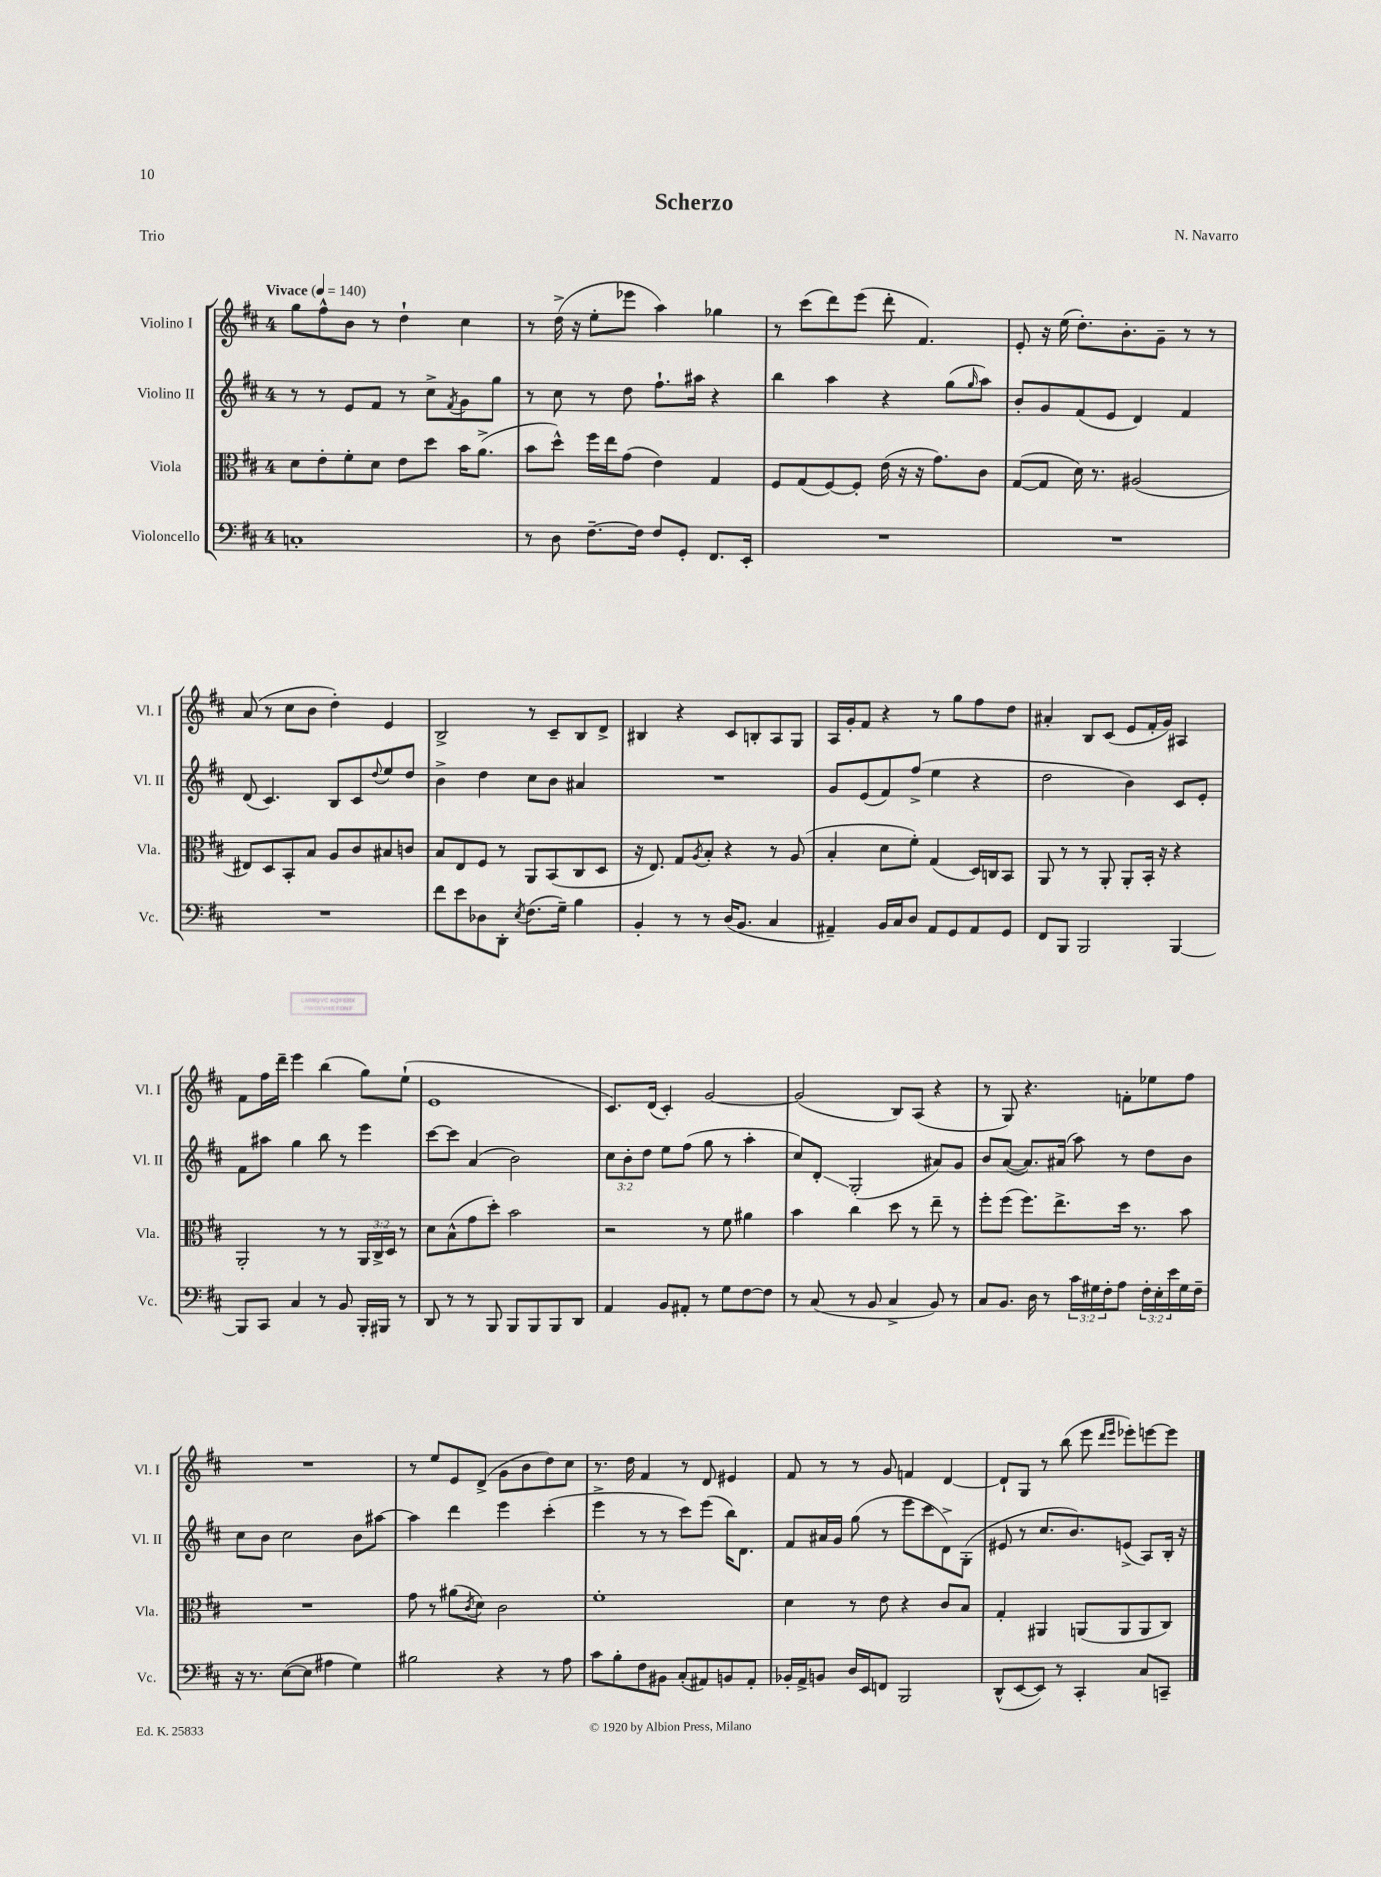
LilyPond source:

\header { title = "Scherzo" composer = "N. Navarro" piece = "Trio" }
<<
\new StaffGroup <<
\new Staff = "s0" \with { instrumentName = "Violino I" shortInstrumentName = "Vl. I" } {
    \clef treble \key d \major \once \override Staff.TimeSignature.style = #'single-digit \time 4/4 \tempo "Vivace" 4 = 140
    g''8 fis''8-^ b'8 r8 d''4-! cis''4 |
    r8 d''16->( r16 e''8-. ees'''8 a''4) ges''4 |
    r8 cis'''8( d'''8) e'''8( d'''8-. fis'4.) |
    e'8-. r16 e''16( d''8.-.) b'8.-. g'8-- r8 r8 |
    a'8( r8 cis''8 b'8 d''4-.) e'4 |
    b2-> r8 cis'8-- b8 d'8-> |
    bis4 r4 cis'8 b8-. a8 g8 |
    a16 g'16-. fis'8 r4 r8 g''8 fis''8 d''8 |
    ais'4-. b8 cis'8( e'8 fis'16-. g'16) ais4 |
    fis'8 fis''16 d'''16-- e'''4 b''4( g''8) e''8-!( |
    e'1 |
    cis'8.) d'16( cis'4-.) g'2~ |
    g'2( b8) a8( r4 |
    r8 g8) r4. f'8-. ees''8 fis''8 |
    R1 |
    r8 e''8 e'8 d'8->( g'8 b'8 d''8) cis''8 |
    r8. d''16 fis'4 r8 d'8 eis'4 |
    fis'8 r8 r8 g'8 f'4 d'4~ |
    d'8-! g8 r8 b''8( e'''8 \grace { d'''16 e'''16 } ees'''8-.) e'''8~ e'''8 \bar "|." |
}
\new Staff = "s1" \with { instrumentName = "Violino II" shortInstrumentName = "Vl. II" } {
    \clef treble \key d \major \once \override Staff.TimeSignature.style = #'single-digit \time 4/4 \override Staff.TupletNumber.text = #tuplet-number::calc-fraction-text
    r8 r8 e'8 fis'8 r8 cis''8-> \acciaccatura { fis'8 } g'8 g''8 |
    r8 cis''8 r8 d''8 fis''8.-! ais''16 r4 |
    b''4 a''4 r4 g''8( \grace { g''16 } a''8) |
    b'8-. g'8 fis'8( e'8 d'4) fis'4 |
    d'8( cis'4.) b8 cis'8 \appoggiatura { d''8 } e''8 d''8 |
    b'4-> d''4 cis''8 b'8 ais'4 |
    R1 |
    g'8 e'8( fis'8) fis''8->( e''4 r4 |
    d''2 b'4) cis'8 e'8-. |
    fis'8 ais''8 g''4 b''8 r8 e'''4 |
    cis'''8~ cis'''8 a'4( b'2) |
    \tuplet 3/2 { cis''8 b'8-. d''8 } e''8 fis''8( g''8 r8 a''4-. |
    cis''8) d'8-.\glissando g2-.( ais'8) g'8 |
    b'8 a'8~( a'8.) ais'16( a''8) r8 d''8 b'8 |
    cis''8 b'8 cis''2 b'8 ais''8~ |
    ais''4 d'''4 e'''4 cis'''4-.( |
    e'''4-> r8 r8 cis'''8) e'''8( b''16) d'8. |
    fis'8 ais'16 g'16 g''8( r8 e'''8 cis'''8 d'8->) g8-.( |
    eis'8 r8 cis''8. b'8.) e'8->( a8) b16-. r16 \bar "|." |
}
\new Staff = "s2" \with { instrumentName = "Viola" shortInstrumentName = "Vla." } {
    \clef alto \key d \major \once \override Staff.TimeSignature.style = #'single-digit \time 4/4 \override Staff.TupletNumber.text = #tuplet-number::calc-fraction-text
    d'8 e'8-. fis'8-. d'8 e'8 d''8 b'16 a'8.->( |
    b'8 d''8-^) fis''16 e''16 g'8( e'4) g4 |
    fis8 g8( fis8~) fis8-. e'16( r16 r16 g'8.) cis'8 |
    g8~( g8 d'16) r8. ais2( |
    eis8) d8 b,8-. b8 a8 cis'8 bis8 c'8 |
    b8 e8 fis8 r8 a,8 b,8( cis8 d8 |
    r16 e8.) g8 \acciaccatura { a8 } b8-. r4 r8 a8( |
    b4-. d'8 fis'8-.) g4( d16) c16 b,8 |
    a,8 r8 r8 a,8-. a,8-. b,16-. r16 r4 |
    a,2-. r8 r8 \tuplet 3/2 { a,16 cis16-> d16 } r8 |
    d'8 b8-^( g'8 d''8-.) b'2 |
    r2 r8 fis'8 ais'4 |
    b'4 cis''4 d''8 r8 e''8-- r8 |
    fis''8-. fis''8( fis''8.) e''8.-> d''16 r8. b'8 |
    R1 |
    g'8 r8 ais'8( \acciaccatura { cis'8 } d'8) cis'2 |
    fis'1-. |
    d'4 r8 e'8 r4 cis'8 b8 |
    g4-. ais,4 a,8( a,8 a,8 cis8) \bar "|." |
}
\new Staff = "s3" \with { instrumentName = "Violoncello" shortInstrumentName = "Vc." } {
    \clef bass \key d \major \once \override Staff.TimeSignature.style = #'single-digit \time 4/4 \override Staff.TupletNumber.text = #tuplet-number::calc-fraction-text
    c1-. |
    r8 d8 fis8.~-- fis16 fis8 g,8-. fis,8. e,16-. |
    R1 |
    R1 |
    R1 |
    fis'8 e'8 des8 d,8-. \acciaccatura { e8 } fis8.( g16--) b4 |
    b,4-. r8 r8 d16( b,8. cis4 |
    ais,4--) b,16 cis16 d8 ais,8 g,8 ais,8 g,8 |
    fis,8 b,,8 b,,2 b,,4~ |
    b,,8 cis,8 cis4 r8 b,8 b,,16-. bis,,16 r8 |
    d,8 r8 r8 b,,8 b,,8 b,,8 b,,8 d,8 |
    a,4 b,8 ais,8-. r8 g8 fis8~ fis8 |
    r8 cis8( r8 b,8 cis4-> b,8) r8 |
    cis8 b,8. d16 r8 \tuplet 3/2 { cis'16 gis16 fis16-. } a8 \tuplet 3/2 { fis16-. e16-. e'16 } gis16 fis16-- |
    r16 r8. e8~( e8 ais4 g4) |
    bis2 r4 r8 a8 |
    cis'8 b8-. fis8 bis,8 cis8-.( ais,8) b,8 ais,8-. |
    bes,16-. a,16-> b,8 d16 e,16 f,8 b,,2 |
    d,8-^( e,8~ e,8) r8 cis,4-. cis8 c,8-- \bar "|." |
}
>>
>>
\layout { \context { \Score \remove "Bar_number_engraver" } }
